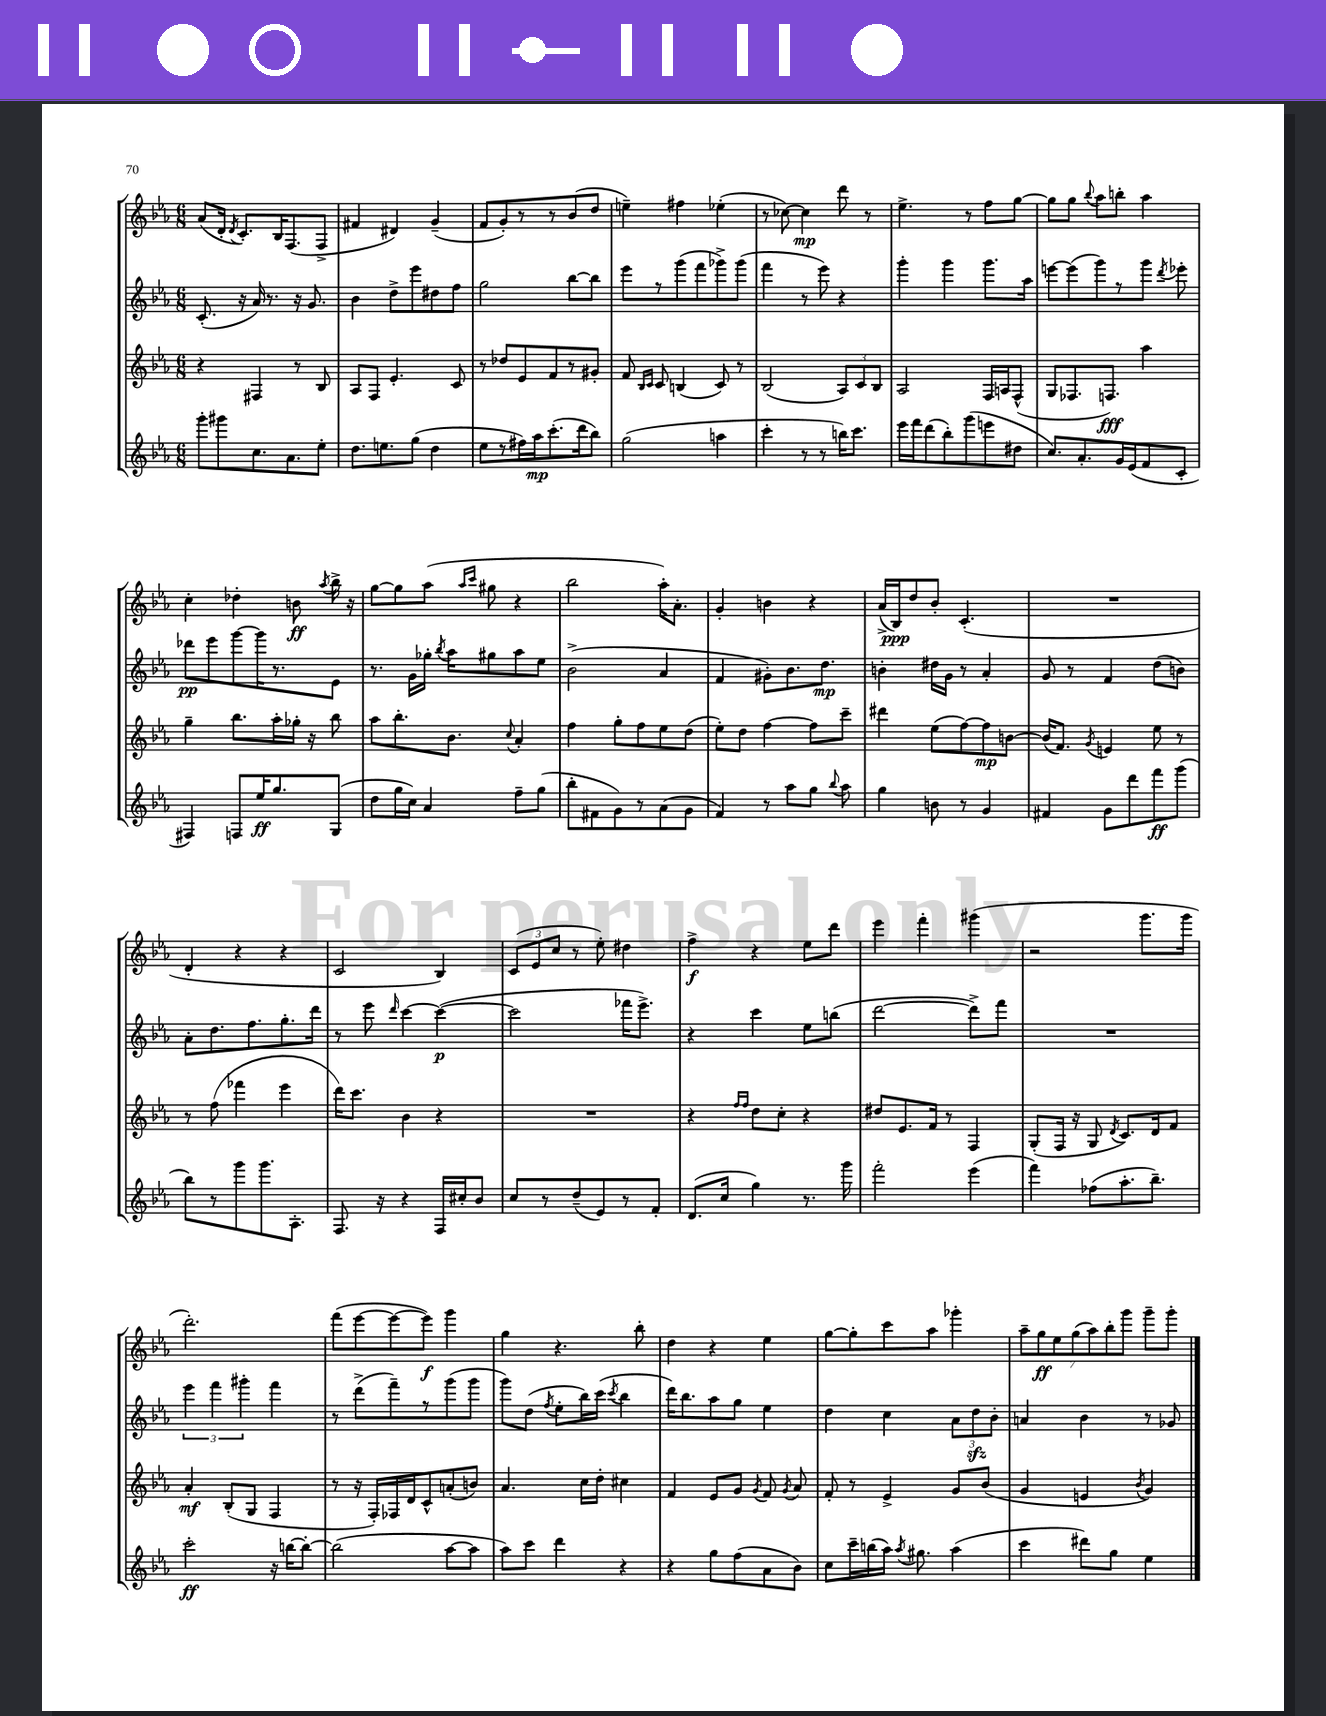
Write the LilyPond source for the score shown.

<<
\new StaffGroup <<
\new Staff = "s0" {
    \clef treble \key ees \major \numericTimeSignature \time 6/8
    \autoBeamOff aes'8[( d'16]-. \acciaccatura { d'8 } c'8.[-.) bes16 f8.( f8]-> |
    fis'4 dis'4) g'4--( |
    f'8[ g'8-.) r8 r8 bes'8( d''8] |
    e''4--) fis''4 ees''4-.( |
    r8 ces''8~) ces''4\mp d'''8 r8 |
    ees''4.-> r8 f''8[ g''8]~ |
    g''8[ g''8] \appoggiatura { bes''8 } aes''8[ b''8]-. aes''4 |
    c''4-. des''4-. b'8\ff \acciaccatura { aes''8 } bes''16-> r16 |
    g''8[~ g''8 aes''8]( \grace { aes''16[ c'''16] } gis''8 r4 |
    bes''2 aes''16[-.) aes'8.]-. |
    g'4-. b'4 r4 |
    aes'16[->( bes16\ppp) d''8 bes'8]-. c'4.-.( |
    R2. |
    d'4-. r4 r4 |
    c'2 bes4) |
    \tuplet 3/2 { c'8[( ees'8 c''8] } r8 ees''8-.) dis''4 |
    f''4->\f r4 ees''8[ d'''8] |
    ees'''4 f'''4-. gis'''4( |
    r2 g'''8.[ g'''16] |
    d'''2.-.) |
    f'''8[( ees'''8~ ees'''8~ ees'''8]\f) g'''4 |
    g''4 r4. bes''8-. |
    d''4 r4 ees''4 |
    g''8[~ g''8-. c'''8 aes''8] ges'''4-. |
    \tuplet 7/4 { aes''8[-- g''8\ff ees''8 g''8( aes''8) bes''8-. g'''8] } g'''8[-- g'''8]-. \bar "|." |
}
\new Staff = "s1" {
    \clef treble \key ees \major \numericTimeSignature \time 6/8
    \autoBeamOff c'8.-.( r16 aes'16) r8. r16 g'8. |
    bes'4 d''8[-> ees'''8 dis''8 f''8] |
    g''2 bes''8[~ bes''8] |
    ees'''8[ r8 g'''8( f'''8 ges'''8->) ges'''8]( |
    f'''4 r8 ees'''8) r4 |
    g'''4-. g'''4 g'''8.[ aes''16] |
    e'''8[~ e'''8( g'''8) r8 g'''8] \acciaccatura { d'''8 } ees'''8-. |
    des'''8[\pp ees'''8 g'''8~ g'''16 r8. ees'8] |
    r8. g'16[ ges''16]-. \acciaccatura { bes''8 } aes''16[ gis''8 aes''8 ees''8] |
    bes'2->( aes'4 |
    f'4 gis'8[-.) bes'8. d''8.]\mp |
    b'4-. dis''16[ g'16] r8 aes'4-. |
    g'8 r8 f'4 d''8[( b'8]) |
    aes'8[-. d''8. f''8. g''8.-. d'''16] |
    r8 ees'''8 \grace { d'''16 } c'''4~ c'''4~\p( |
    c'''2 fes'''16[ ees'''8.]->) |
    r4 c'''4 ees''8[ b''8]( |
    d'''2~ d'''8[->) f'''8] |
    R2. |
    \tuplet 3/2 { ees'''4 f'''4 gis'''4-. } f'''4 |
    r8 d'''8[->( f'''8--) r8 g'''8( g'''8] |
    g'''8[) d''8]( \acciaccatura { f''8 } ees''8[-. bes''16) c'''16]( \acciaccatura { c'''8 } bes''4 |
    d'''16[) bes''8. aes''8 g''8] ees''4 |
    d''4 c''4 \tuplet 3/2 { aes'8[ d''8\sfz bes'8]-. } |
    a'4 bes'4 r8 ges'8 \bar "|." |
}
\new Staff = "s2" {
    \clef treble \key ees \major \numericTimeSignature \time 6/8
    \autoBeamOff r4 fis4 r8 bes8 |
    aes8[ f8] ees'4.-. c'8 |
    r8 des''8[ ees'8 f'8 r8 gis'8]-. |
    f'8 \grace { bes16[ c'16] } c'8 b4( c'8) r8 |
    bes2( \tuplet 3/2 { aes8[) c'8 bes8] } |
    aes2 f16[ a16 f8]-^( |
    g8[ fes8. f8.]\fff) aes''4 |
    g''4-- bes''8.[ aes''16-. ges''16]-. r16 bes''8 |
    aes''8[ bes''8.-. bes'8.] \appoggiatura { c''8 } aes'4-. |
    f''4 g''8[-. f''8 ees''8 d''8]( |
    ees''8[-.) d''8] f''4~ f''8[ c'''8]-- |
    dis'''4 ees''8[( f''8~) f''8\mp b'8]~ |
    b'16[( f'8.]) \acciaccatura { g'8 } e'4 ees''8 r8 |
    r8 f''8( fes'''4 ees'''4 |
    d'''16[) c'''8.] bes'4 r4 |
    R2. |
    r4 \grace { f''16[ f''16] } d''8[ c''8]-. r4 |
    dis''8[ ees'8. f'16] r8 f4 |
    g8[-.( f16] r16 g8 \acciaccatura { d'8 } c'8.[) d'16 f'8] |
    aes'4-.\mf bes8[-.( g8] f4 |
    r8 r16 f16[-.) fes16 d'16 c'8-^ a'8-.( b'8]) |
    aes'4. c''16[ d''16]-. cis''4 |
    f'4 ees'8[ g'8] \acciaccatura { g'8 } f'8 \acciaccatura { g'8 } aes'8 |
    f'8-. r8 ees'4-> g'8[ bes'8]( |
    g'4 e'4 \acciaccatura { bes'8 } g'4) \bar "|." |
}
\new Staff = "s3" {
    \clef treble \key ees \major \numericTimeSignature \time 6/8
    \autoBeamOff g'''8[-. gis'''8 c''8. aes'8. ees''8]-. |
    d''8.[ e''8. g''8]( d''4 |
    ees''8[ r8 fis''16) aes''16\mp c'''8.-.( d'''16 bes''8]) |
    g''2( a''4 |
    c'''4-. r8 r8 b''16[) c'''8.] |
    ees'''16[ f'''16 d'''8( bes''8-.) g'''8( e'''8 dis''8] |
    c''8.[) aes'8.-. g'16 ees'16( f'8 c'8]-. |
    fis4) f8[ ees''16\ff g''8. g8]( |
    d''8[ g''16 c''16]) aes'4 f''8[-- g''8]( |
    bes''8[-. fis'8 g'8) r8 aes'8( g'8] |
    f'4) r8 aes''8[ g''8] \appoggiatura { bes''8 } aes''8 |
    g''4 b'8 r8 g'4 |
    fis'4 g'8[ d'''8 f'''8\ff g'''8]( |
    bes''8[) r8 g'''8 g'''8. aes8.]-. |
    f8. r16 r4 f16[ cis''16-. bes'8] |
    c''8[ r8 d''8--( ees'8) r8 f'8]-. |
    d'8.[( c''16] g''4) r8. g'''16 |
    f'''2-. ees'''4( |
    f'''4) fes''8[( aes''8.-. bes''8.]--) |
    c'''2-.\ff r16 b''16[~ b''8]~-. |
    b''2( aes''8[~ aes''8] |
    aes''8[) c'''8] d'''4 r4 |
    r4 g''8[ f''8( aes'8 bes'8]) |
    c''8[ c'''16-- b''16( aes''16]) \acciaccatura { aes''8 } gis''8. aes''4( |
    c'''4 dis'''8[) g''8] ees''4 \bar "|." |
}
>>
>>
\layout { \context { \Score \remove "Bar_number_engraver" } }
